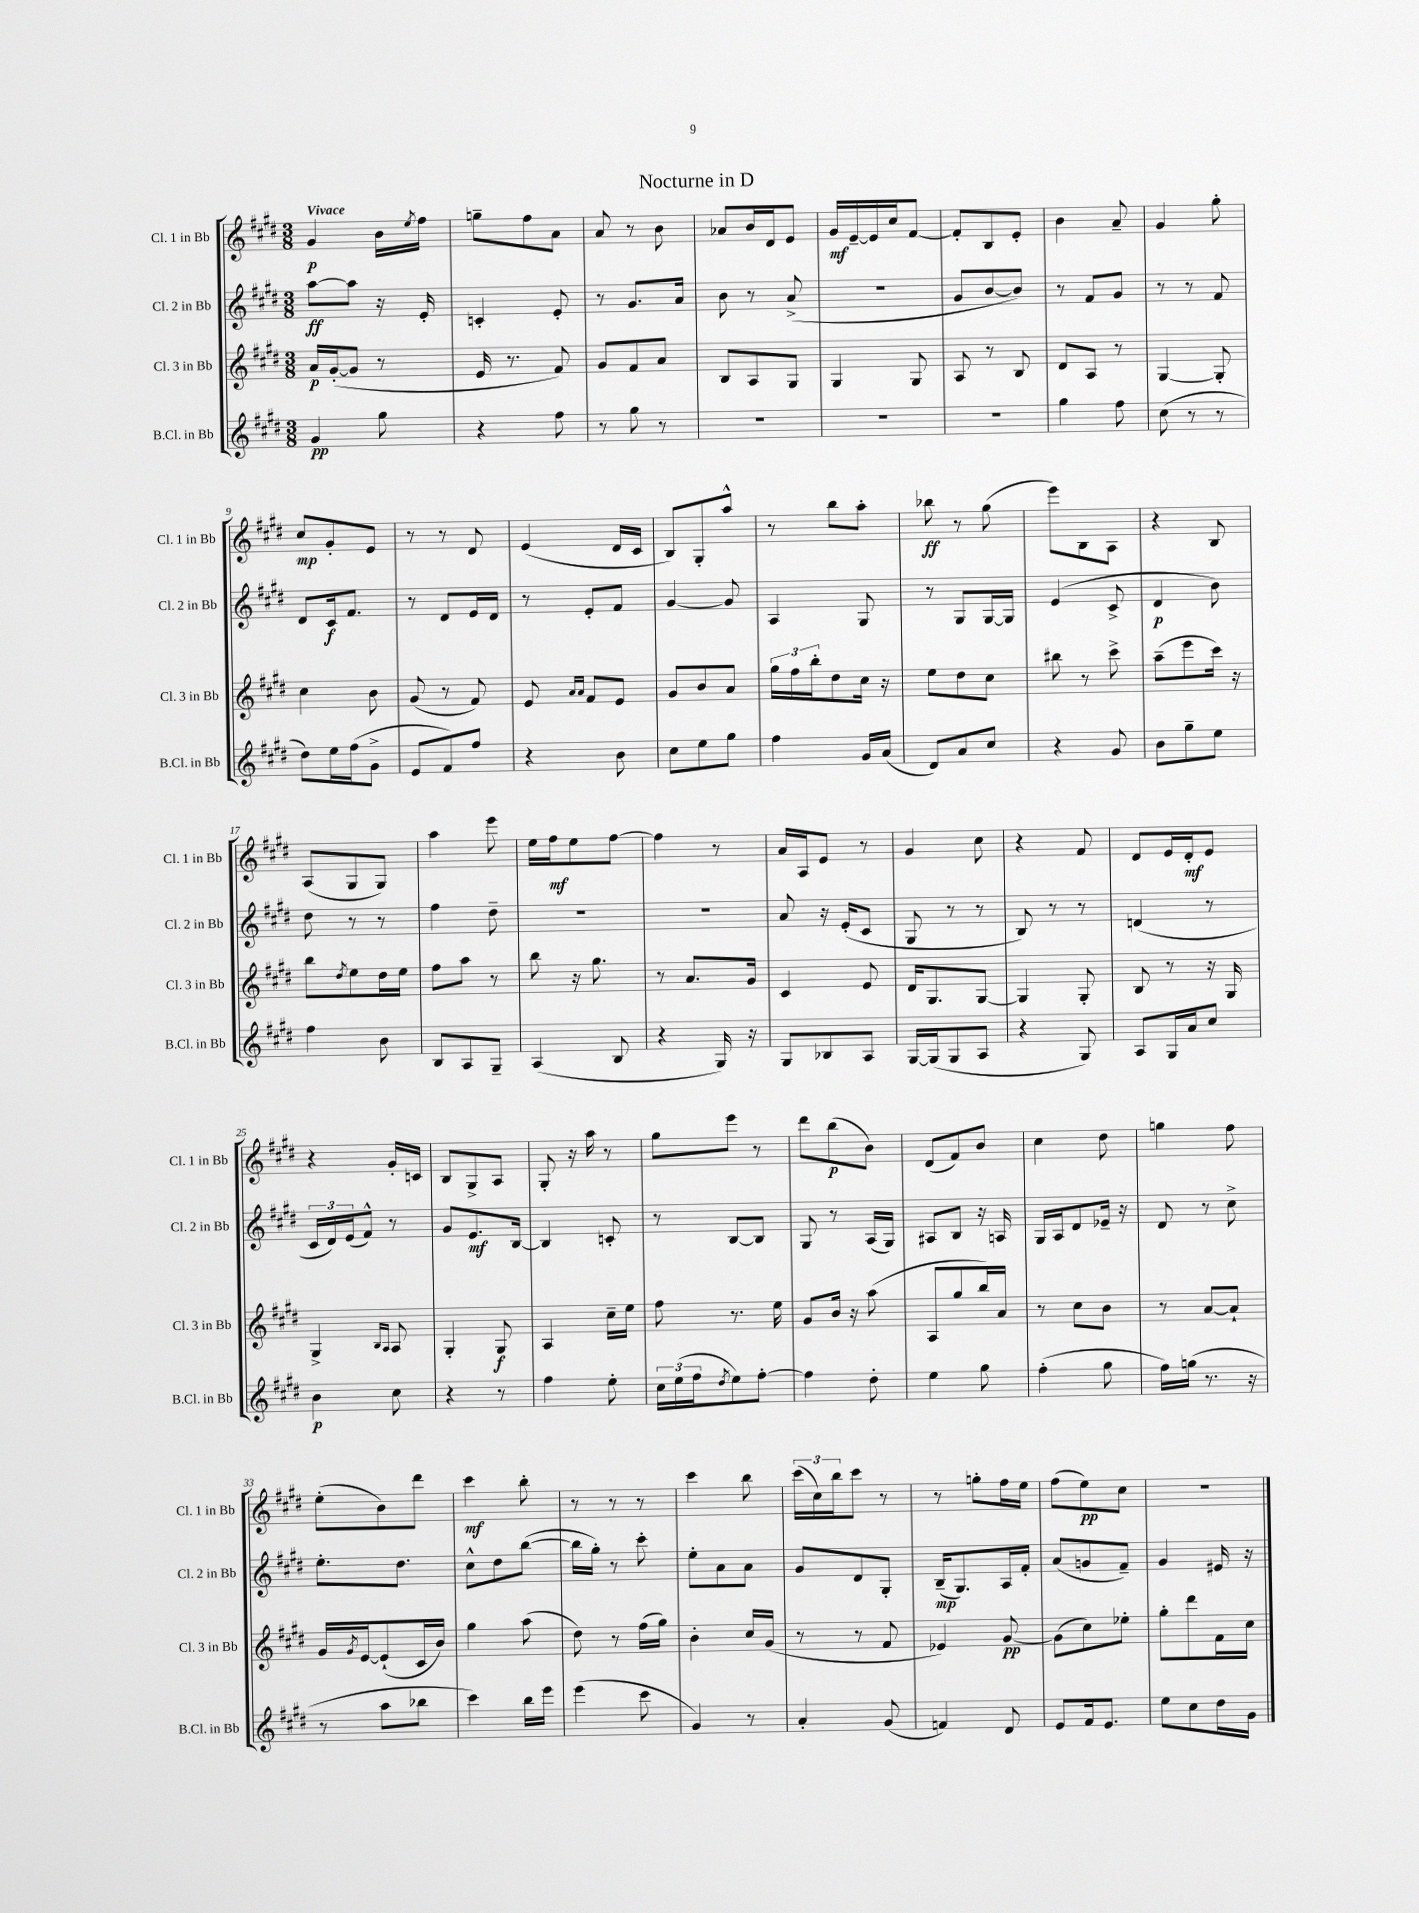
\header { title = "Nocturne in D" }
<<
\new StaffGroup <<
\new Staff = "s0" \with { instrumentName = "Cl. 1 in Bb" shortInstrumentName = "Cl. 1 in Bb" } {
    \clef treble \key e \major \numericTimeSignature \time 3/8 \tempo "Vivace"
    gis'4\p b'16 \acciaccatura { e''8 } fis''16 |
    g''8-- fis''8 a'8 |
    a'8 r8 b'8 |
    aes'8 b'16 dis'16 e'8 |
    gis'16\mf e'16~-- e'16 cis''16 fis'8~ |
    fis'8-. b8 e'8-. |
    b'4 a'8-- |
    gis'4 gis''8-. |
    cis''8\mp gis'8-. e'8 |
    r8 r8 dis'8 |
    e'4( dis'16 cis'16 |
    b8) gis8-. a''8-^ |
    r8 b''8 a''8-. |
    bes''8\ff r8 gis''8( |
    e'''8) b8 a8 |
    r4 b8 |
    a8( gis8 gis8) |
    a''4 e'''8 |
    e''16 fis''16\mf e''8 fis''8~ |
    fis''4 r8 |
    a'16 a16 e'8 r8 |
    gis'4 cis''8 |
    r4 fis'8 |
    dis'8 e'16 dis'16-.\mf e'8 |
    r4 gis'16-. c'16 |
    b8 gis8-> a8 |
    gis8-. r16 a''16 r8 |
    gis''8 e'''8 r8 |
    dis'''8 b''8\p( b'8) |
    dis'8( fis'8) b'8 |
    cis''4 dis''8 |
    g''4 fis''8 |
    e''8-.( b'8) dis'''8 |
    cis'''4\mf b''8-. |
    r8 r8 r8 |
    cis'''4 b''8 |
    \tuplet 3/2 { cis'''16( cis''16) b''16 } cis'''8 r8 |
    r8 g''8-. fis''16 e''16 |
    fis''8( e''8\pp) cis''8 |
    R4. \bar "|." |
}
\new Staff = "s1" \with { instrumentName = "Cl. 2 in Bb" shortInstrumentName = "Cl. 2 in Bb" } {
    \clef treble \key e \major \numericTimeSignature \time 3/8
    a''8~\ff a''8 r16 e'16-. |
    c'4-. e'8-. |
    r8 gis'8. a'16 |
    b'8 r8 a'8->( |
    R4. |
    gis'8 b'8~ b'8) |
    r8 fis'8 gis'8 |
    r8 r8 fis'8 |
    dis'8 cis'16\f fis'8. |
    r8 dis'8 e'16 dis'16 |
    r8 e'8-. fis'8 |
    gis'4~ gis'8 |
    a4 gis8 |
    r8 gis8 gis16~ gis16 |
    e'4( cis'8-> |
    dis'4\p b'8) |
    dis''8 r8 r8 |
    fis''4 dis''8-- |
    R4. |
    R4. |
    a'8 r16 e'16-.( cis'8 |
    gis8 r8 r8 |
    b8) r8 r8 |
    d'4( r8 |
    \tuplet 3/2 { cis'16 dis'16) e'16( } fis'8-^) r8 |
    gis'8 e'8.\mf b16~ |
    b4 c'8-. |
    r8 b8~ b8 |
    gis8 r8 a16( gis16) |
    ais8 b8 r16 a16 |
    gis16 a16 dis'8 ees'16-- r16 |
    dis'8 r8 cis''8-> |
    e''8.-. dis''8. |
    cis''8-^ dis''8 b''8~( |
    b''16 gis''16-.) r8 cis'''8-. |
    e''8-. a'8 a'8 |
    gis'8 dis'8 gis8-. |
    b16--\mp( gis8.) a16 fis'16-. |
    a'8( g'8 fis'8--) |
    gis'4 eis'16 r16 \bar "|." |
}
\new Staff = "s2" \with { instrumentName = "Cl. 3 in Bb" shortInstrumentName = "Cl. 3 in Bb" } {
    \clef treble \key e \major \numericTimeSignature \time 3/8
    a'16\p gis'16~-.( gis'8 r8 |
    e'16 r8. fis'8) |
    gis'8 fis'8 a'8 |
    b8 a8 gis8 |
    gis4 gis8 |
    a8 r8 b8 |
    dis'8 a8 r8 |
    gis4~ gis8-. |
    cis''4 b'8 |
    gis'8( r8 fis'8) |
    e'8 \grace { a'16 a'16 } fis'8 e'8 |
    gis'8 b'8 a'8 |
    \tuplet 3/2 { gis''16 fis''16 b''16-. } dis''8 cis''16 r16 |
    e''8 dis''8 cis''8 |
    bis''8 r8 cis'''8-> |
    a''8--( e'''8 cis'''16) r16 |
    b''8 \acciaccatura { dis''8 } e''8 dis''16 e''16 |
    fis''8 a''8 r8 |
    b''8 r16 gis''8. |
    r8 a'8. gis'16 |
    cis'4 e'8 |
    dis'16 gis8. gis8~ |
    gis4 gis8-. |
    b8 r8 r16 gis16 |
    gis4-> \grace { b16 a16 } a8 |
    gis4-. gis8\f |
    a4 cis''16-- e''16 |
    fis''8 r8. e''16 |
    gis'8 b'16 r16 a''8( |
    a8 gis''8 b''16) a'16 |
    r8 cis''8 b'8 |
    r8 a'8~ a'8-! |
    gis'16 \acciaccatura { gis'8 } e'16~ e'8-!( cis'16 b'16) |
    gis''4 a''8( |
    dis''8) r8 fis''16( gis''16) |
    b'4-. cis''16 gis'16( |
    r8 r8 fis'8 |
    ees'4) gis'8~\pp |
    gis'8( cis''8) ees''8-. |
    gis''8-. dis'''8 fis'16 cis''16 \bar "|." |
}
\new Staff = "s3" \with { instrumentName = "B.Cl. in Bb" shortInstrumentName = "B.Cl. in Bb" } {
    \clef treble \key e \major \numericTimeSignature \time 3/8
    gis'4\pp gis''8 |
    r4 fis''8 |
    r8 gis''8 r8 |
    R4. |
    R4. |
    R4. |
    gis''4 fis''8 |
    cis''8( r8 r8 |
    dis''8) e''16 fis''16( gis'8-> |
    e'8 fis'8) fis''8 |
    r4 b'8 |
    cis''8 e''8 gis''8 |
    fis''4 gis'16 a'16( |
    dis'8) a'8 cis''8 |
    r4 gis'8 |
    b'8 gis''8-- e''8 |
    fis''4 b'8 |
    b8 a8 gis8-- |
    a4( b8 |
    r4 gis16) r16 |
    gis8 bes8 a8 |
    gis16~ gis16( gis8 a8 |
    r4 gis8) |
    a8 gis16 a'16 cis''8 |
    b'4\p cis''8 |
    r4 r8 |
    fis''4 e''8-. |
    \tuplet 3/2 { cis''16 e''16( fis''16 } \acciaccatura { dis''8 } e''8) fis''8~-. |
    fis''4 dis''8-. |
    e''4 gis''8 |
    fis''4-.( gis''8 |
    fis''16) g''16( r8. r16 |
    r8 a''8 bes''8 |
    cis'''4) b''16 e'''16 |
    e'''4( cis'''8 |
    gis'4) r8 |
    a'4-. gis'8( |
    f'4) dis'8 |
    e'8 fis'16 e'8. |
    e''8 cis''8 dis''16 gis'16 \bar "|." |
}
>>
>>
